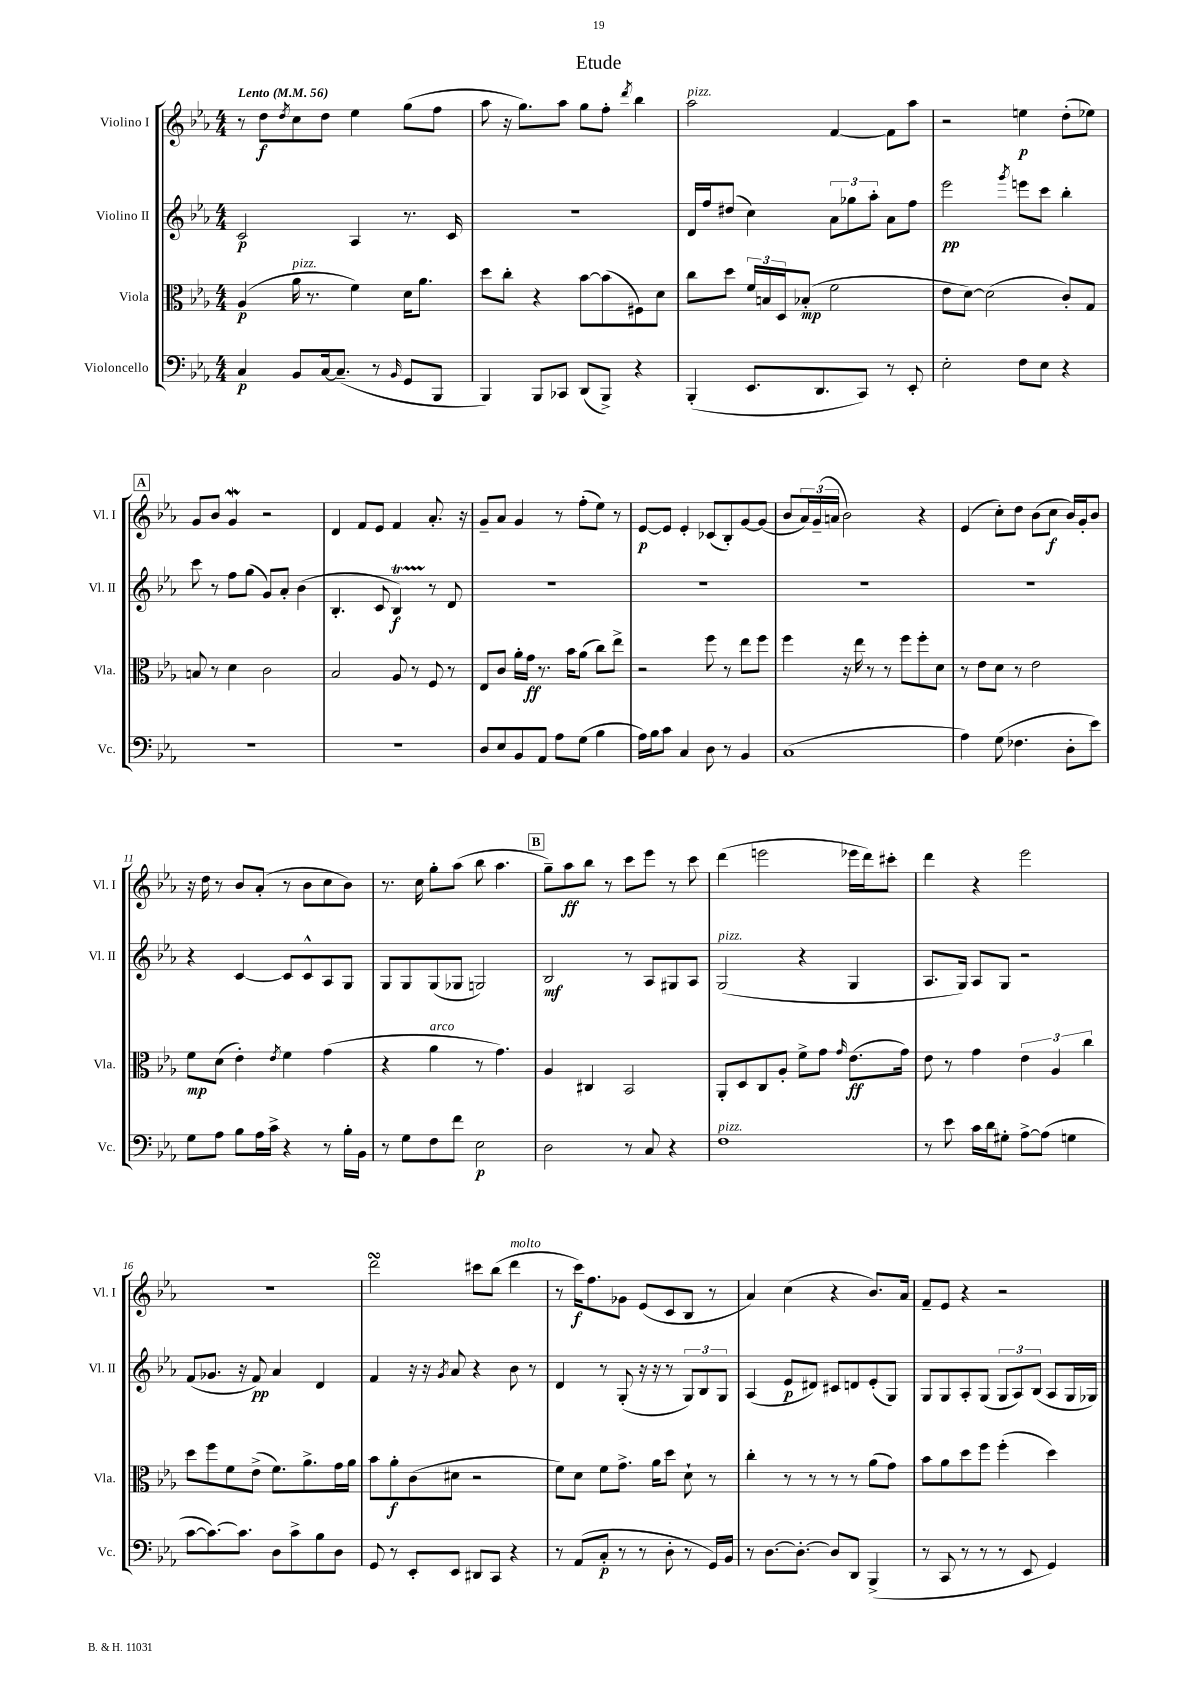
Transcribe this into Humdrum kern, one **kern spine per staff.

**kern	**kern	**kern	**kern
*staff4	*staff3	*staff2	*staff1
*clefF4	*clefC3	*clefG2	*clefG2
*k[b-e-a-]	*k[b-e-a-]	*k[b-e-a-]	*k[b-e-a-]
*M4/4	*M4/4	*M4/4	*M4/4
*MM56	*MM56	*MM56	*MM56
4C/	(4A-/	2c/	8r
.	.	.	8dd\L
.	.	.	8qdd/
8BB-/L	16a-\	.	8cc\
.	8.r	.	.
[16C/k	.	.	8dd\J
(8.C~/]J	.	.	.
.	4f\)	4A-/	4ee-\
8r	.	.	.
16qqBB-/	.	.	.
8GG/L	16d\LK	8.r	(8gg\L
.	8.a-\J	.	.
8BBB-/J	.	.	8ff\J
.	.	16c/	.
=	=	=	=
4BBB-/)	8dd\L	1r	8aa-\
.	8cc'\J	.	16r
.	.	.	8.gg\L)
8BBB-/L	4r	.	.
8CC-/J	.	.	8aa-\J
(8DD/L	[8b-\L	.	8gg\L
8BBB-^/J)	(8b-\]	.	8ff'\J
.	.	.	8qddd/
4r	8F#\)	.	4bb-\
.	8d\J	.	.
=	=	=	=
(4BBB-'/	8cc\L	16d/LL	2aa-\
.	.	16ff/J	.
.	8dd\J	(8dd#/J	.
8.EE-/L	24f/LL	4cc\)	.
.	24B/	.	.
.	24D/J	.	.
.	(8B-'/J	.	.
8.DD/	.	.	.
.	2f\	12a-\L	[4f/
.	.	12gg-\	.
8CC/J)	.	.	.
.	.	12aa-'\J	.
8r	.	8a-\L	8f\]L
8EE-'/	.	8ff\J	8aa-\J
=	=	=	=
2E-'\	8e-\L	2eee-\	2r
.	[8d\J)	.	.
.	(2d\]	.	.
.	.	8qggg/	.
8F\L	.	8eee\L	4ee\
8E-\J	.	8ccc\J	.
4r	8c'/L)	4bb-'\	(8dd'\L
.	8G/J	.	8ee-\J)
=	=	=	=
1r	8B/	8ccc\	8g/L
.	8r	8r	8b-/J
.	4d\	8ff\L	4g/
.	.	(8gg\J	.
.	2c\	8g/L)	2r
.	.	8a-'/J	.
.	.	(4b-\	.
=	=	=	=
1r	2B-/	4.B-'/	4d/
.	.	.	8f/L
.	.	8c/	8e-/J
.	8A-/	4B-/)	4f/
.	8r	.	.
.	8F/	8r	8.a-'/
.	8r	8d/	.
.	.	.	16r
=	=	=	=
8D/L	8E-/L	1r	8g~/L
8E-/	8c/J	.	8a-/J
8BB-/	16a-'\LL	.	4g/
.	16g\JJ	.	.
8AA-/J	8.r	.	.
8A-\L	.	.	8r
.	16b-\LK	.	.
(8G\J	(8a-\J	.	(8ff'\L
4B-\	8cc\L)	.	8ee-\J)
.	8ee-^\J	.	8r
=	=	=	=
16A-\LL)	2r	1r	[8e-/L
16B-\J	.	.	.
8c\J	.	.	8e-/]J
4C/	.	.	4e-'/
8D\	8ff\	.	(8c-/L
8r	8r	.	8B-'/)
4BB-/	8ee-\L	.	[8g/
.	8ff\J	.	(8g/]J
=	=	=	=
(1C	4ff\	1r	8b-/L
.	.	.	24a-/L)
.	.	.	(24g~/
.	.	.	24a/JJ
.	16r	.	2b-\)
.	16ee-\	.	.
.	8r	.	.
.	8r	.	.
.	8ff\L	.	.
.	8ff'\	.	4r
.	8d\J	.	.
=	=	=	=
4A-\)	8r	1r	(4e-/
.	8e-\L	.	.
(8G\	8d\J	.	8cc'\L)
4.F-\	8r	.	8dd\J
.	2e-\	.	(8b-\L
.	.	.	8cc\J
8D'\L	.	.	16b-/LL)
.	.	.	16g'/J
8e-\J)	.	.	8b-/J
=	=	=	=
8G\L	8f\L	4r	16r
.	.	.	16dd\
8A-\J	(8d\J	.	8r
8B-\L	4e-'\)	[4c/	8b-/L
16A-\L	.	.	(8a-'/J
16c^\JJ	.	.	.
.	8qe-/	.	.
4r	4f\	8c/]L	8r
.	.	8c^^/	8b-\L
8r	(4g\	8A-/	8cc\
16B-'\LL	.	8G/J	8b-\J)
16BB-\JJ	.	.	.
=	=	=	=
8r	4r	8G/L	8.r
8G\L	.	8G/	.
.	.	.	16cc\
8F\	4a-\	(8G/	8gg'\L
8f\J	.	8G-/J	(8aa-\J
2E-\	8r	2G/)	8bb-\
.	4.g\)	.	4.aa-\
=	=	=	=
2D\	4A-/	2B-/	8gg~\L)
.	.	.	8aa-\
.	4C#/	.	8bb-\J
.	.	.	8r
8r	2BB-/	8r	8ccc\L
8C/	.	8A-/L	8eee-\J
4r	.	8G#/	8r
.	.	8A-/J	8ccc\
=	=	=	=
1F	8AA-'/L	(2G/	(4ddd\
.	8D/	.	.
.	8C/	.	2eee\
.	8A-'/J	.	.
.	8f^\L	4r	.
.	8g\J	.	.
.	16qqg/	.	.
.	(8.e-\L	4G/	16eee-\LL
.	.	.	16ddd\J)
.	.	.	8ccc#'\J
.	16g\Jk)	.	.
=	=	=	=
8r	8e-\	8.A-/L	4ddd\
8e-\	8r	.	.
.	.	16G/Jk)	.
16c\LL	4g\	8A-/L	4r
16d\J	.	.	.
8G#'\J	.	8G/J	.
[8A-^\L	6e-\	2r	2eee-\
(8A-\]J	.	.	.
.	6A-/	.	.
4G\	.	.	.
.	6cc\	.	.
=	=	=	=
[8c\L	8dd\L	(8f/L	1r
8.c\_)	8ff\	8.g-/J	.
.	8f\	.	.
8.c\]J	.	16r	.
.	(8e-^\J	8f/)	.
8D\L	8.f\L)	4a-/	.
8c^\	.	.	.
.	8.a-^\	.	.
8B-\	.	4d/	.
8D\J	16g\L	.	.
.	16a-\JJ	.	.
=	=	=	=
8GG/	8b-\L	4f/	2ddd\
8r	8a-'\	.	.
8EE-'/L	(8c\	16r	.
.	.	16r	.
.	.	8qg/	.
8EE-/J	8d#\J	8a-/	.
8DD#/L	2r	4r	8ccc#\L
8CC/J	.	.	(8bb-\J
4r	.	8b-\	4ddd\
.	.	8r	.
=	=	=	=
8r	8f\L)	4d/	8r
(8AA-/L	8d\J	.	16ccc\LK)
.	.	.	8.ff\
8C'/J	8f\L	8r	.
8r	8.g^\J	(8G'/	8g-\J
8r	.	16r	(8e-/L
.	16a-\LK	16r	.
8D'\	8dd\J	8r	8c/
8r	8d`\	12G/L)	8B-/J
.	.	12B-/	.
16GG/LL)	8r	.	8r
.	.	12G/J	.
16BB-/JJ	.	.	.
=	=	=	=
8r	4cc'\	(4A-/	4a-/)
[8.D\L	.	.	.
.	8r	8e-/L	(4cc\
8.D'\_J	.	.	.
.	8r	8d#/J)	.
8D/]L	8r	8c#/L	4r
8DD/J	8r	8d/	.
(4BBB-^/	(8a-\L	(8e-'/	8.b-/L)
.	8g\J)	8G/J)	.
.	.	.	16a-/Jk
=	=	=	=
8r	8b-\L	8G/L	8f~/L
8CC/	8a-\	8G/	8e-/J
8r	8dd\	8A-'/	4r
8r	8ff\J	(8G/J	.
8r	(4ff'\	12G/L	2r
.	.	12A-/)	.
8EE-/	.	.	.
.	.	(12B-/J	.
4GG/)	4dd\)	8A-/L	.
.	.	16G/L	.
.	.	16G-/JJ)	.
==	==	==	==
*-	*-	*-	*-
